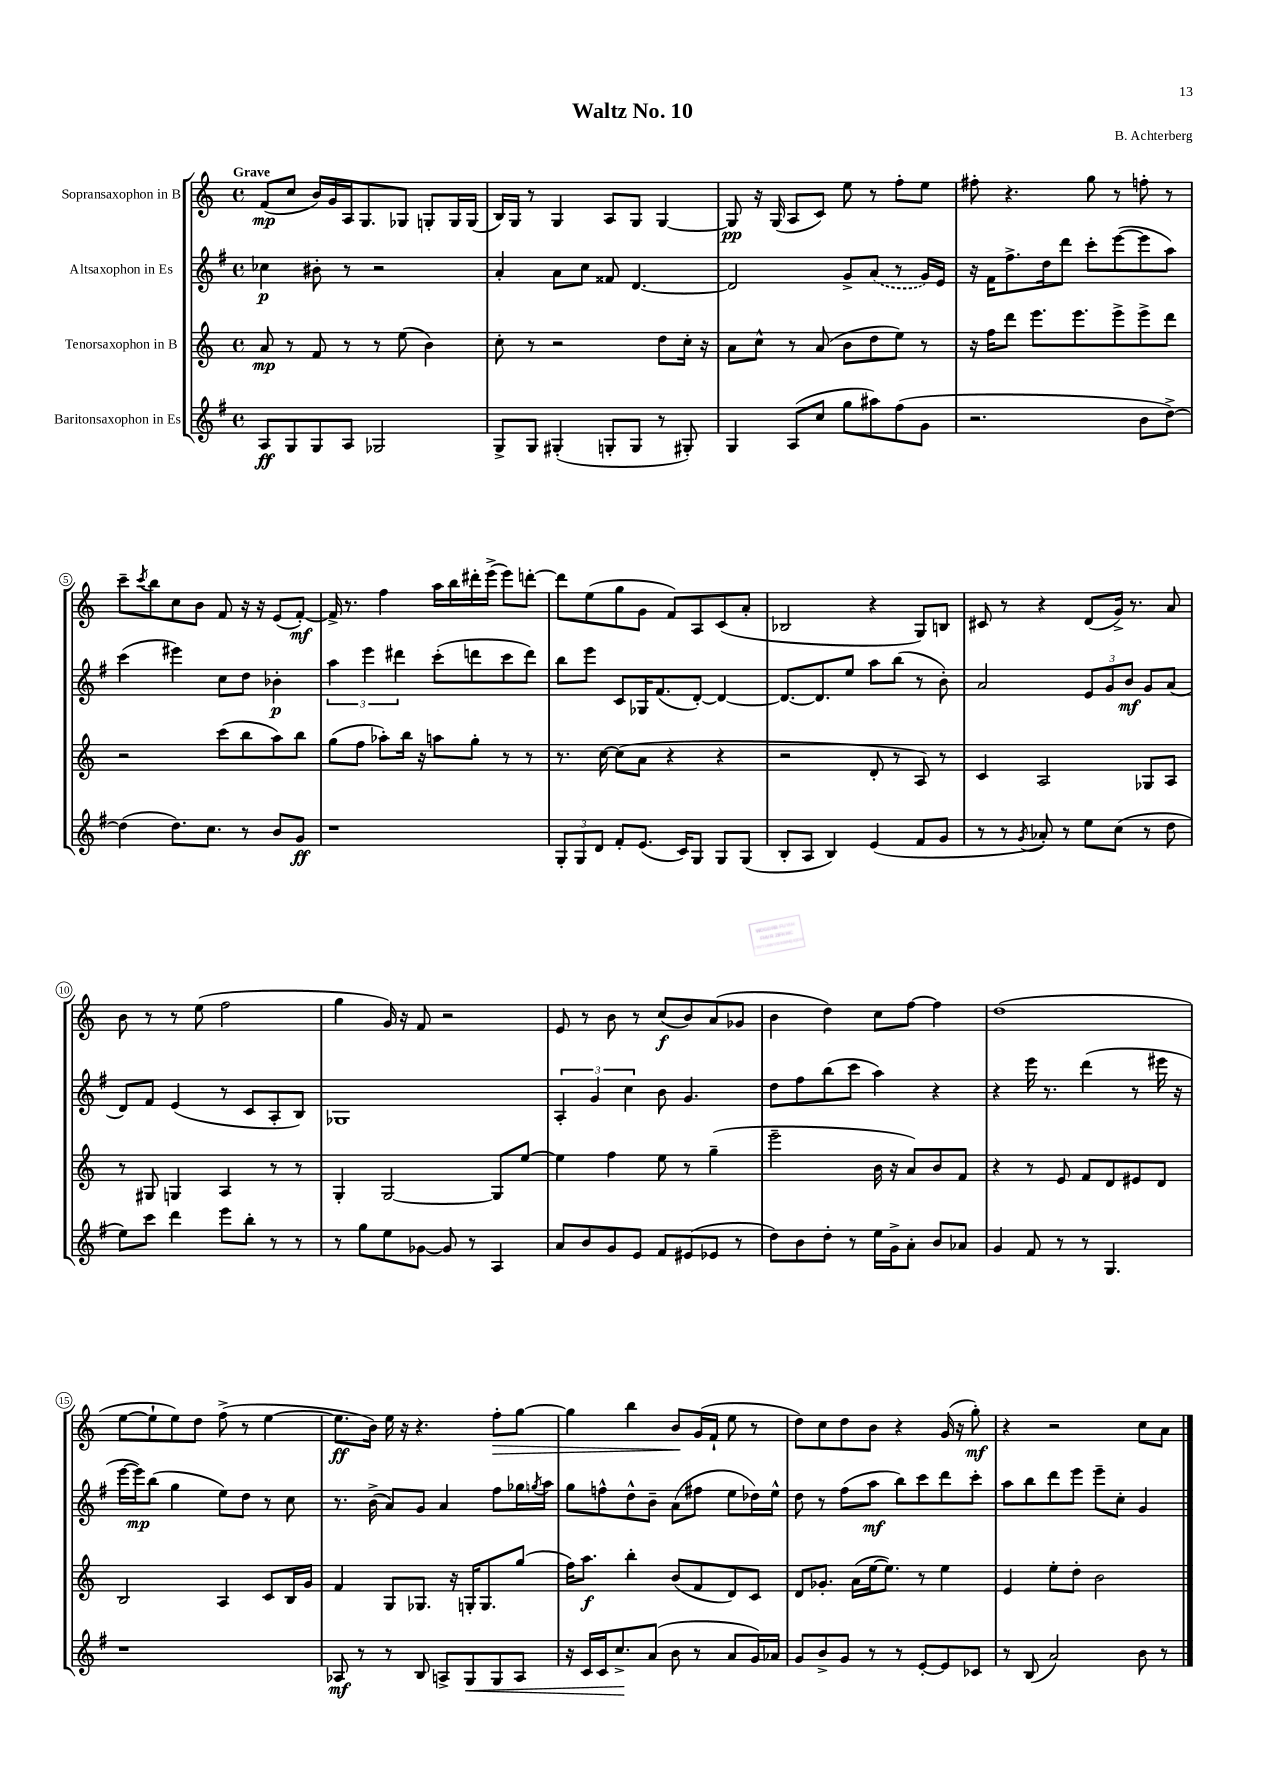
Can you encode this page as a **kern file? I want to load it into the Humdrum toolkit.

**kern	**dynam	**kern	**dynam	**kern	**dynam	**kern	**dynam
*part4	*part4	*part3	*part3	*part2	*part2	*part1	*part1
*staff4	*staff4	*staff3	*staff3	*staff2	*staff2	*staff1	*staff1
*I"Baritonsaxophon in Es	*	*I"Tenorsaxophon in B	*	*I"Altsaxophon in Es	*	*I"Sopransaxophon in B	*
*clefG2	*	*clefG2	*	*clefG2	*	*clefG2	*
*k[f#]	*	*k[]	*	*k[f#]	*	*k[]	*
*M4/4	*	*M4/4	*	*M4/4	*	*M4/4	*
*met(c)	*	*met(c)	*	*met(c)	*	*met(c)	*
=1	=1	=1	=1	=1	=1	=1	=1
!	!	!	!	!	!	!LO:TX:a:B:t=Grave	!
8A/L	ff	8a/	mp	4cc-X\	p	(8f/L	mp
8G/	.	8r	.	.	.	8cc/J	.
8G/	.	8f/	.	8b#X'\	.	16b/LL)	.
.	.	.	.	.	.	16g/	.
8A/J	.	8r	.	8r	.	16A/J	.
.	.	.	.	.	.	8.G/	.
2G-X/	.	8r	.	2r	.	.	.
.	.	(8ee\	.	.	.	8G-X/J	.
.	.	4b\)	.	.	.	8Gn'/L	.
.	.	.	.	.	.	16G/L	.
.	.	.	.	.	.	(16G/JJ	.
=2	=2	=2	=2	=2	=2	=2	=2
8G^/L	.	8cc'\	.	4a'/	.	16B/LL)	.
.	.	.	.	.	.	16G/JJ	.
8G/J	.	8r	.	.	.	8r	.
(4G#X'/	.	2r	.	8a\L	.	4G/	.
.	.	.	.	8cc\J	.	.	.
8Gn'/L	.	.	.	8f##X/	.	8A/L	.
8G/J	.	.	.	[4.d/	.	8G/J	.
8r	.	8dd\L	.	.	.	[4G/	.
8G#X'/)	.	16cc'\Jk	.	.	.	.	.
.	.	16r	.	.	.	.	.
=3	=3	=3	=3	=3	=3	=3	=3
4G/	.	8a\L	.	2d/]	.	8G/]	pp
.	.	8cc^^\J	.	.	.	16r	.
.	.	.	.	.	.	(16G/	.
(8A/L	.	8r	.	.	.	8A/L	.
8cc/J	.	(8a/	.	.	.	8c/J)	.
8gg\L	.	8b\L	.	8g^/L	.	8ee\	.
8aa#X\)	.	8dd\	.	(8a/J	.	8r	.
(8ff#\	.	8ee\J)	.	8r	.	8ff'\L	.
8g\J	.	8r	.	16g/LL)	.	8ee\J	.
.	.	.	.	16e/JJ	.	.	.
=4	=4	=4	=4	=4	=4	=4	=4
2.r	.	16r	.	16r	.	8ff#X'\	.
.	.	16ff\KL	.	16f#\KL	.	.	.
.	.	8ddd\J	.	8.ff#^\	.	4.r	.
.	.	8.eee\L	.	.	.	.	.
.	.	.	.	16dd\k	.	.	.
.	.	.	.	8ddd\J	.	.	.
.	.	8.eee\	.	.	.	.	.
.	.	.	.	8ccc'\L	.	8gg\	.
.	.	8eee^\	.	([8eee\	.	8r	.
8b\L	.	8eee^\	.	8eee\]	.	8ffn'\	.
[8dd^\J)	.	8ddd\J	.	8aa\J)	.	8r	.
!!LO:LB:g=z
=5	=5	=5	=5	=5	=5	=5	=5
(4dd\]	.	2r	.	(4ccc\	.	8ccc~\L	.
.	.	.	.	.	.	8qccc/	.
.	.	.	.	.	.	8bb\	.
8.dd\L)	.	.	.	4eee#X\)	.	8cc\	.
.	.	.	.	.	.	8b\J	.
8.cc\J	.	.	.	.	.	.	.
.	.	(8ccc\L	.	8cc\L	.	8f/	.
8r	.	8bb\	.	8dd\J	.	16r	.
.	.	.	.	.	.	16r	.
8b/L	.	8aa\)	.	4b-X'\	p	(8e/L	.
8g/J	ff	8bb\J	.	.	.	[8f'/J)	mf
=6	=6	=6	=6	=6	=6	=6	=6
1r	.	(8gg\L	.	6aa\	.	16f^/]	.
.	.	.	.	.	.	8.r	.
.	.	8ff\J	.	.	.	.	.
.	.	.	.	6eee\	.	.	.
.	.	8aa-X'\L)	.	.	.	4ff\	.
.	.	.	.	6ddd#X\	.	.	.
.	.	16bb\Jk	.	.	.	.	.
.	.	16r	.	.	.	.	.
.	.	8aan\L	.	(8ccc'\L	.	16aa\LL	.
.	.	.	.	.	.	16bb\	.
.	.	8gg'\J	.	8dddn\	.	16ddd#X'\	.
.	.	.	.	.	.	(16eee^\JJ	.
.	.	8r	.	8ccc\	.	8eee\L)	.
.	.	8r	.	8ddd\J)	.	[8dddn'\J	.
=7	=7	=7	=7	=7	=7	=7	=7
12G'/L	.	8.r	.	8bb\L	.	8ddd\L]	.
12G/	.	.	.	.	.	.	.
.	.	.	.	8eee\J	.	(8ee\	.
12d/J	.	.	.	.	.	.	.
.	.	[16cc\	.	.	.	.	.
8f#'/L	.	(8cc\L]	.	8c/L	.	8gg\	.
(8.e/J	.	8a\J	.	16G-X/K	.	8g\J	.
.	.	.	.	(8.f#/	.	.	.
.	.	4r	.	.	.	8f/L)	.
16c/KL)	.	.	.	.	.	.	.
8G/J	.	.	.	[8d'/J)	.	8A/	.
8G/L	.	4r	.	4d/_	.	(8c/	.
(8G/J	.	.	.	.	.	8a'/J	.
=8	=8	=8	=8	=8	=8	=8	=8
8B'/L	.	2r	.	8.d/L_	.	2B-X/	.
8A/J	.	.	.	.	.	.	.
.	.	.	.	8.d/]	.	.	.
4B/)	.	.	.	.	.	.	.
.	.	.	.	8ee/J	.	.	.
(4e/	.	8d'/	.	8aa\L	.	4r	.
.	.	8r	.	(8bb\J	.	.	.
8f#/L	.	8A/)	.	8r	.	8G/L)	.
8g/J	.	8r	.	8b'\)	.	8Bn/J	.
=9	=9	=9	=9	=9	=9	=9	=9
8r	.	4c/	.	2a/	.	8c#X/	.
8r	.	.	.	.	.	8r	.
8qg/	.	.	.	.	.	.	.
8a-X'/)	.	2A/	.	.	.	4r	.
8r	.	.	.	.	.	.	.
8ee\L	.	.	.	12e/L	.	(8d/L	.
.	.	.	.	12g/	.	.	.
(8cc\J	.	.	.	.	.	16g^/Jk)	.
.	.	.	.	12b/J	mf	.	.
.	.	.	.	.	.	8.r	.
8r	.	8G-X/L	.	8g/L	.	.	.
8dd\	.	8A/J	.	(8a/J	.	8a/	.
!!LO:LB:g=z
=10	=10	=10	=10	=10	=10	=10	=10
8ee\L)	.	8r	.	8d/L)	.	8b\	.
8ccc\J	.	8G#X/	.	8f#/J	.	8r	.
4ddd\	.	4Gn/	.	(4e/	.	8r	.
.	.	.	.	.	.	(8ee\	.
8eee\L	.	4A/	.	8r	.	2ff\	.
8bb'\J	.	.	.	8c/L	.	.	.
8r	.	8r	.	8A'/	.	.	.
8r	.	8r	.	8B/J)	.	.	.
=11	=11	=11	=11	=11	=11	=11	=11
8r	.	4G'/	.	1G-X	.	4gg\	.
8gg\L	.	.	.	.	.	.	.
8ee\	.	[2G/	.	.	.	16g/)	.
.	.	.	.	.	.	16r	.
[8g-X\J	.	.	.	.	.	8f/	.
8g-/]	.	.	.	.	.	2r	.
8r	.	.	.	.	.	.	.
4A/	.	8G/L]	.	.	.	.	.
.	.	[8ee/J	.	.	.	.	.
=12	=12	=12	=12	=12	=12	=12	=12
8a/L	.	4ee\]	.	6A'/	.	8e/	.
8b/	.	.	.	.	.	8r	.
.	.	.	.	6g/	.	.	.
8g/	.	4ff\	.	.	.	8b\	.
.	.	.	.	6cc\	.	.	.
8e/J	.	.	.	.	.	8r	.
8f#/L	.	8ee\	.	8b\	.	(8cc/L	f
(8e#X/	.	8r	.	4.g/	.	8b/)	.
8e-X/J	.	(4gg~\	.	.	.	(8a/	.
8r	.	.	.	.	.	8g-X/J	.
=13	=13	=13	=13	=13	=13	=13	=13
8dd\L)	.	2eee~\	.	8dd\L	.	4b\	.
8b\	.	.	.	8ff#\	.	.	.
8dd'\J	.	.	.	(8bb\	.	4dd\)	.
8r	.	.	.	8ccc\J	.	.	.
16ee\LL	.	16b\	.	4aa\)	.	8cc\L	.
16g^\J	.	16r	.	.	.	.	.
8a'\J	.	8a/L)	.	.	.	[8ff\J	.
8b/L	.	8b/	.	4r	.	4ff\]	.
8a-X/J	.	8f/J	.	.	.	.	.
=14	=14	=14	=14	=14	=14	=14	=14
4g/	.	4r	.	4r	.	(1dd	.
8f#/	.	8r	.	16eee\	.	.	.
.	.	.	.	8.r	.	.	.
8r	.	8e/	.	.	.	.	.
8r	.	8f/L	.	(4ddd\	.	.	.
4.G/	.	8d/	.	.	.	.	.
.	.	8e#X/	.	8r	.	.	.
.	.	8d/J	.	16eee#X\	.	.	.
.	.	.	.	16r	.	.	.
!!LO:LB:g=z
=15	=15	=15	=15	=15	=15	=15	=15
1r	.	2B/	.	[16eee\LL	.	[8ee\L	.
.	.	.	.	16eee\J])	mp	.	.
.	.	.	.	(8bb\J	.	8ee`\]	.
.	.	.	.	4gg\	.	8ee\)	.
.	.	.	.	.	.	8dd\J	.
.	.	4A/	.	8ee\L)	.	(8ff^\	.
.	.	.	.	8dd\J	.	8r	.
.	.	8c/L	.	8r	.	[4ee\	.
.	.	16B/L	.	8cc\	.	.	.
.	.	16g/JJ	.	.	.	.	.
=16	=16	=16	=16	=16	=16	=16	=16
8A-X/	mf	4f/	.	8.r	.	8.ee\L]	ff
8r	.	.	.	.	.	.	.
.	.	.	.	(16b^\	.	16b\Jk)	.
8r	.	8G/L	.	8a/L)	.	16ee\	.
.	.	.	.	.	.	16r	.
8B/	.	8.G-X/J	.	8g/J	.	4.r	.
8An^/L	.	.	.	4a/	.	.	.
.	.	16r	.	.	.	.	.
!	!LO:HP:b	!	!	!	!	!	!
8G/	<	16Gn'/KL	.	.	.	.	.
.	.	8.G/	.	.	.	.	.
!	!	!	!	!	!	!	!LO:HP:b
8G/	.	.	.	8ff#\L	.	8ff'\L	>
8A/J	.	(8gg/J	.	16gg-X\L	.	[8gg\J	.
.	.	.	.	8qggn/	.	.	.
.	.	.	.	16aa\JJ	.	.	.
=17	=17	=17	=17	=17	=17	=17	=17
16r	.	16ff\KL)	.	8gg\L	.	4gg\]	.
16c/LL	.	8.aa\J	f	.	.	.	.
16c/J	.	.	.	8ffn^^\	.	.	.
8.cc^/	.	.	.	.	.	.	.
.	.	4bb'\	.	8dd^^\	.	4bb\	.
(8a/J	[	.	.	8b~\J	.	.	.
8b\	.	(8b/L	.	(8a\L	.	8b/L	.
8r	.	8f/	.	8ff#X\J	.	(16g/L	]
.	.	.	.	.	.	16f`/JJ	.
8a/L	.	8d/)	.	8ee\L	.	8ee\	.
16g/L)	.	8c/J	.	16dd-X\L)	.	8r	.
16a-X/JJ	.	.	.	16ee^^\JJ	.	.	.
=18	=18	=18	=18	=18	=18	=18	=18
8g/L	.	8d/L	.	8dd\	.	8dd\L)	.
8b^/	.	8.g-X'/J	.	8r	.	8cc\	.
8g/J	.	.	.	(8ff#\L	.	8dd\	.
.	.	(16a\LL	.	.	.	.	.
8r	.	[16ee\J	.	8aa\J	mf	8b\J	.
.	.	8.ee\J])	.	.	.	.	.
8r	.	.	.	8bb\L)	.	4r	.
[8e'/L	.	8r	.	8ccc\	.	.	.
8e/]	.	4ee\	.	8ddd\	.	(16g/	.
.	.	.	.	.	.	16r	.
8c-X/J	.	.	.	8ccc'\J	.	8gg'\)	mf
=19	=19	=19	=19	=19	=19	=19	=19
8r	.	4e/	.	8aa\L	.	4r	.
(8B/	.	.	.	8bb\	.	.	.
2a/)	.	8ee'\L	.	8ddd\	.	2r	.
.	.	8dd'\J	.	8eee\J	.	.	.
.	.	2b\	.	8eee~\L	.	.	.
.	.	.	.	8cc'\J	.	.	.
8b\	.	.	.	4g/	.	8cc\L	.
8r	.	.	.	.	.	8a\J	.
==	==	==	==	==	==	==	==
*-	*-	*-	*-	*-	*-	*-	*-
